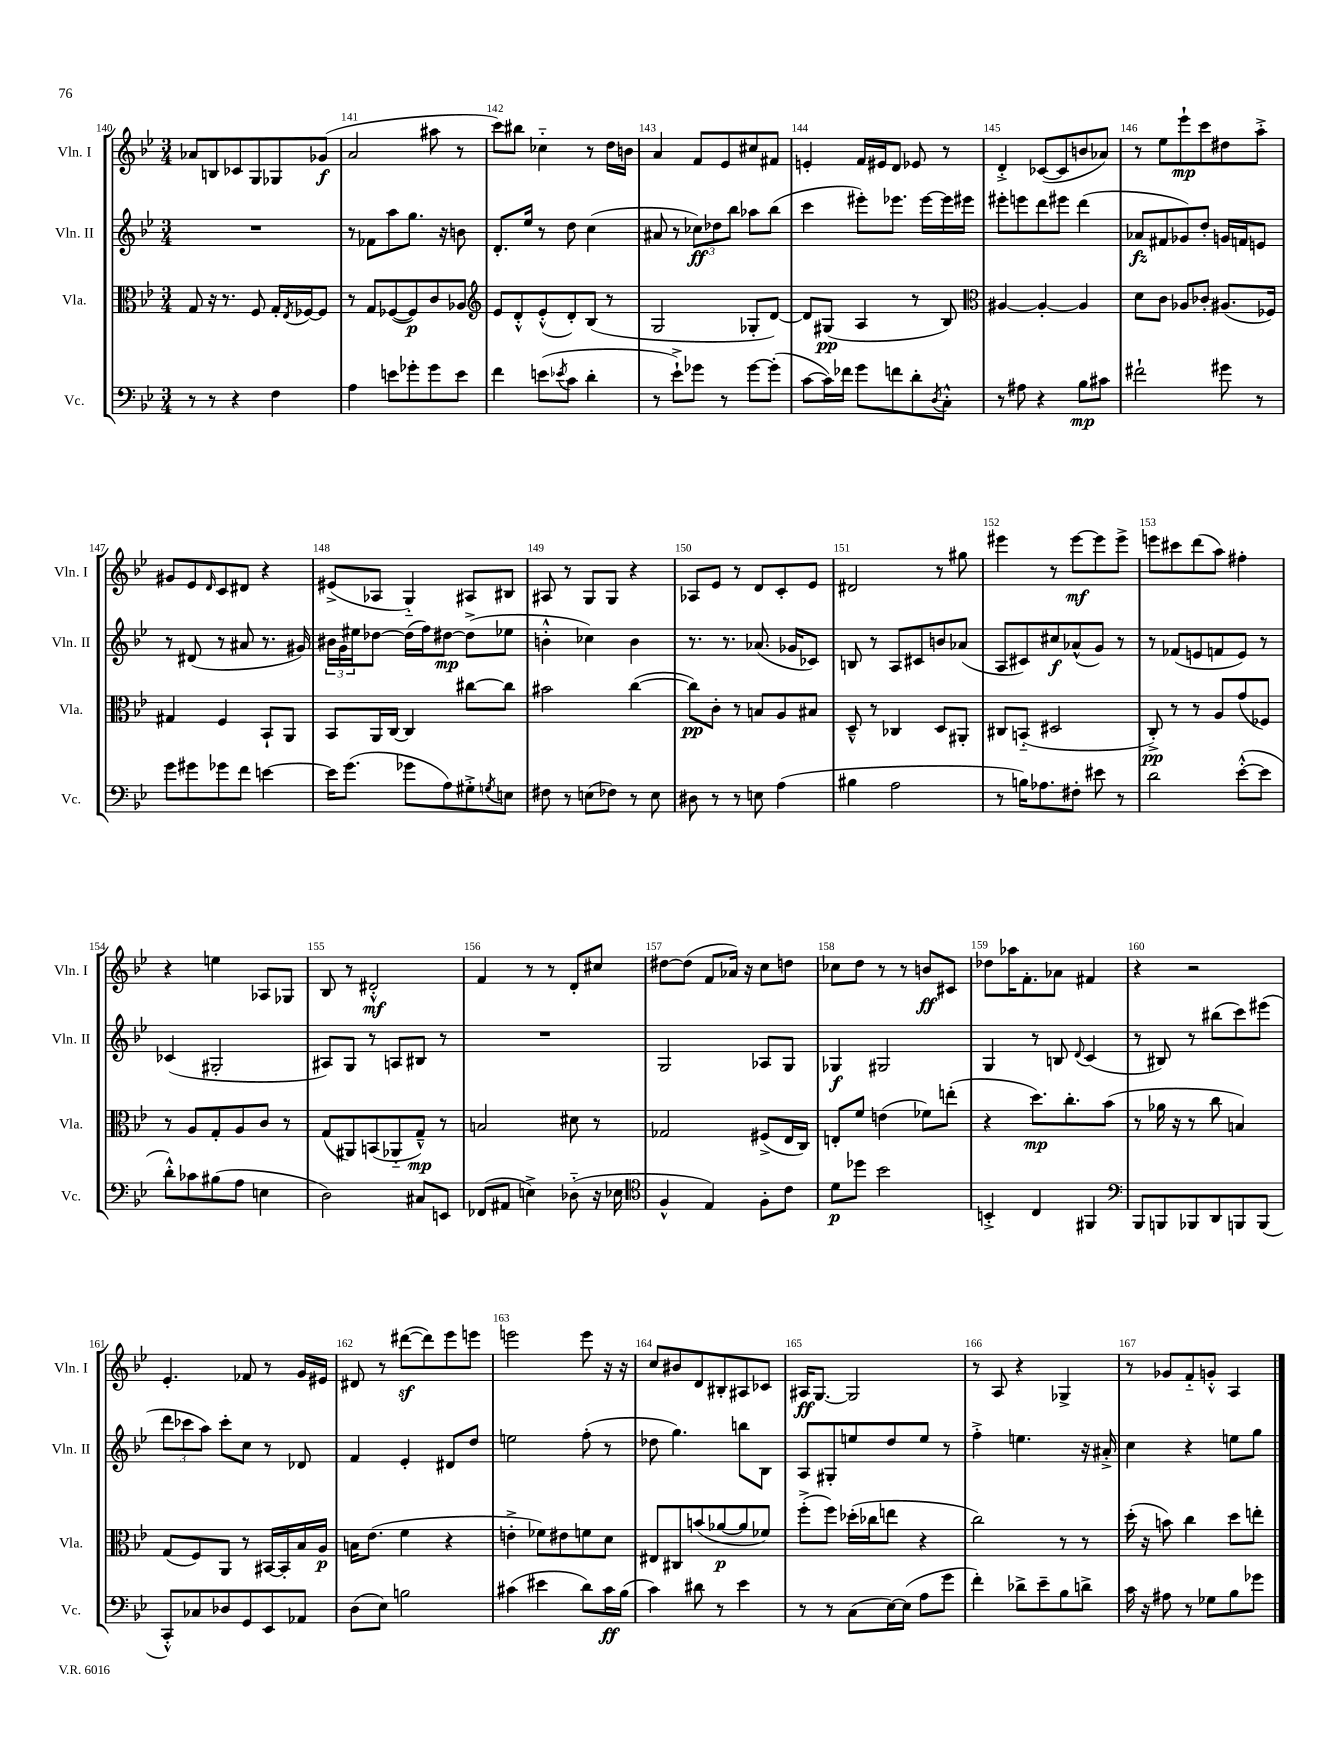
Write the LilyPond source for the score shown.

<<
\new StaffGroup <<
\new Staff = "s0" \with { instrumentName = "Vln. I" shortInstrumentName = "Vln. I" } {
    \clef treble \key bes \major \numericTimeSignature \time 3/4
    aes'8 b8 ces'8 g8 ges8 ges'8\f( |
    a'2 ais''8 r8 |
    c'''8) bis''8 ces''4-_ r8 d''16 b'16 |
    a'4 f'8 ees'8 cis''8 fis'8 |
    e'4-. f'16 eis'16 d'8 ees'8 r8 |
    d'4-.-> ces'8~( ces'8 b'8 aes'8) |
    r8 ees''8 ees'''8-!\mp c'''8 dis''8 a''8-.-> |
    gis'8 ees'8 \grace { d'16 } c'8 dis'8 r4 |
    eis'8->( aes8 g4-_) ais8 bis8 |
    ais8 r8 g8 g8 r4 |
    aes8 ees'8 r8 d'8 c'8-. ees'8 |
    dis'2 r8 gis''8 |
    eis'''4 r8 eis'''8~\mf eis'''8 eis'''8-> |
    e'''8 cis'''8 d'''8( a''8) fis''4-. |
    r4 e''4 aes8 ges8 |
    bes8 r8 dis'2-.-^\mf |
    f'4 r8 r8 d'8-. cis''8 |
    dis''8~ dis''8( f'8 aes'16) r16 c''8 d''8 |
    ces''8 d''8 r8 r8 b'8\ff cis'8 |
    des''8 aes''16 f'8.-. aes'8 fis'4 |
    r4 r2 |
    ees'4.-. fes'8 r8 g'16 eis'16 |
    dis'8 r8 dis'''8~\sf( dis'''8) ees'''8 e'''8 |
    e'''2 e'''8 r16 r16 |
    c''8 bis'8 d'8 bis8-. ais8 ces'8 |
    ais16\ff g8.~ g2 |
    r8 a8 r4 ges4-> |
    r8 ges'8 f'8-_ g'8-.-^ a4 \bar "|." |
}
\new Staff = "s1" \with { instrumentName = "Vln. II" shortInstrumentName = "Vln. II" } {
    \clef treble \key bes \major \numericTimeSignature \time 3/4
    R2. |
    r8 fes'8 a''8 g''8. r16 b'8 |
    d'8.-. ees''16 r8 d''8 c''4( |
    ais'8 r8 \tuplet 3/2 { ces''8\ff) des''8 bes''8 } aes''8 bes''8( |
    c'''4 eis'''8-.) ees'''8. ees'''16~ ees'''16 eis'''16 |
    eis'''8-. e'''8 d'''8 eis'''8 d'''4( |
    aes'8\fz fis'8 ges'8) d''8-. g'16 f'16 e'8 |
    r8 dis'8( r8 ais'8 r8. gis'16) |
    \tuplet 3/2 { bis'16 g'16 eis''16 } des''8~ des''16( f''16) dis''8~\mp dis''8->( ees''8 |
    b'4-.-^ ces''4) b'4 |
    r8. r8. aes'8.( ges'16 ces'8) |
    b8 r8 a8 cis'8 b'8 aes'8( |
    a8 cis'8) cis''8\f aes'8-^( g'8) r8 |
    r8 fes'8( e'8 f'8 e'8) r8 |
    ces'4( gis2-. |
    ais8) g8 r8 a8 bis8 r8 |
    R2. |
    g2 aes8 g8 |
    ges4\f gis2 |
    g4 r8 b8 \appoggiatura { d'8 } c'4( |
    r8 bis8) r8 bis''8( c'''8) eis'''8( |
    \tuplet 3/2 { d'''8 ces'''8 a''8) } ces'''8-. c''8 r8 des'8 |
    f'4 ees'4-. dis'8 d''8 |
    e''2 f''8-.( r8 |
    des''8 g''4.) b''8 bes8 |
    a8 gis8-. e''8 d''8 e''8 r8 |
    f''4-.-> e''4. r16 ais'16-.-> |
    c''4 r4 e''8 g''8 \bar "|." |
}
\new Staff = "s2" \with { instrumentName = "Vla." shortInstrumentName = "Vla." } {
    \clef alto \key bes \major \numericTimeSignature \time 3/4
    g8 r16 r8. f8 g16-. \acciaccatura { ees8 } fes16~ fes8 |
    r8 g8 fes8~( fes8\p) c'8 aes8 |
    \clef treble ees'8 d'8-.-^ ees'8-.-^( d'8-.) bes8( r8 |
    g2 ges8-. d'8~) |
    d'8 gis8\pp( a4 r8 bes8) |
    \clef alto ais4~ ais4~-. ais4 |
    d'8 c'8 aes8 ces'8-. ais8.( fes16) |
    gis4 f4 bes,8-! a,8 |
    bes,8 a,16 c16~ c4 cis''8~ cis''8 |
    bis'2 c''4~( |
    c''8\pp) c'8-. r8 b8 a8 bis8 |
    d8---^ r8 ces4 d8 ais,8-. |
    cis8 b,8-_( dis2 |
    c8-.->\pp) r8 r8 a8 g'8( fes8) |
    r8 a8 g8-. a8 c'8 r8 |
    g8( ais,8) b,8( aes,8-_ g8---^\mp) r8 |
    b2 dis'8 r8 |
    ges2 fis8->( ees16 c16) |
    e8-. f'8 e'4( fes'8) e''8-.( |
    r4 d''8.\mp) c''8.-. bes'8( |
    r8 aes'16 r16 r8 c''8 b4) |
    g8( f8) a,8 r8 bis,16~ bis,16-. bes16 a16\p |
    b16 ees'8.( f'4 r4 |
    e'4-.-> fes'8) eis'8 f'8 d'8 |
    eis8 cis8 b'8( aes'8~\p aes'8 fes'8) |
    f''8-.->( f''8) des''16-.( ces''16 e''8 r4 |
    c''2) r8 r8 |
    d''16-.( r16 b'8) c''4 d''8 e''8-. \bar "|." |
}
\new Staff = "s3" \with { instrumentName = "Vc." shortInstrumentName = "Vc." } {
    \clef bass \key bes \major \numericTimeSignature \time 3/4
    r8 r8 r4 f4 |
    a4 e'8 ges'8-. ges'8 e'8 |
    f'4 e'8( \acciaccatura { ees'8 } c'8 d'4-. |
    r8 ees'8-!->) ges'8 r8 ges'8~ ges'8-.( |
    c'8~ c'16) fes'16 g'8 f'8 d'8-. \acciaccatura { d8 } c8-.-^ |
    r8 ais8 r4 bes8\mp cis'8 |
    fis'2-! gis'8 r8 |
    g'8 gis'8 ges'8 f'8 e'4~ |
    e'16 g'8.( ges'8 a8) gis8-.-> \acciaccatura { g8 } e8 |
    fis8 r8 e8( fes8) r8 e8 |
    dis8 r8 r8 e8 a4( |
    bis4 a2 |
    r8 b16) aes8. fis8-. eis'8 r8 |
    d'2 ees'8~-.-^( ees'8 |
    d'8-.-^) ces'8 bis8( a8 e4 |
    d2) cis8 e,8 |
    fes,8( ais,8 e4->) des8-_( r16 ees16 |
    \clef tenor f4-^ ees4) f8-. c'8 |
    d'8\p des''8 bes'2 |
    b,4-.-> c4 fis,4 |
    \clef bass bes,,8 b,,8 bes,,8 d,8 b,,8 b,,8( |
    c,8-.-^) ces8 des8 g,8 ees,8 aes,8 |
    d8( ees8) b2 |
    cis'4( eis'4 d'8) cis'16\ff bes16( |
    c'4) dis'8 r8 ees'4 |
    r8 r8 c8( ees16~) ees16( a8 g'8 |
    f'4-.) des'8-> ees'8-- bes8 d'8-> |
    c'16 r16 ais8 r8 ges8 bes8 ges'8 \bar "|." |
}
>>
>>
\layout { \context { \Score currentBarNumber = #140 \override BarNumber.break-visibility = ##(#f #t #t) barNumberVisibility = #all-bar-numbers-visible } }
